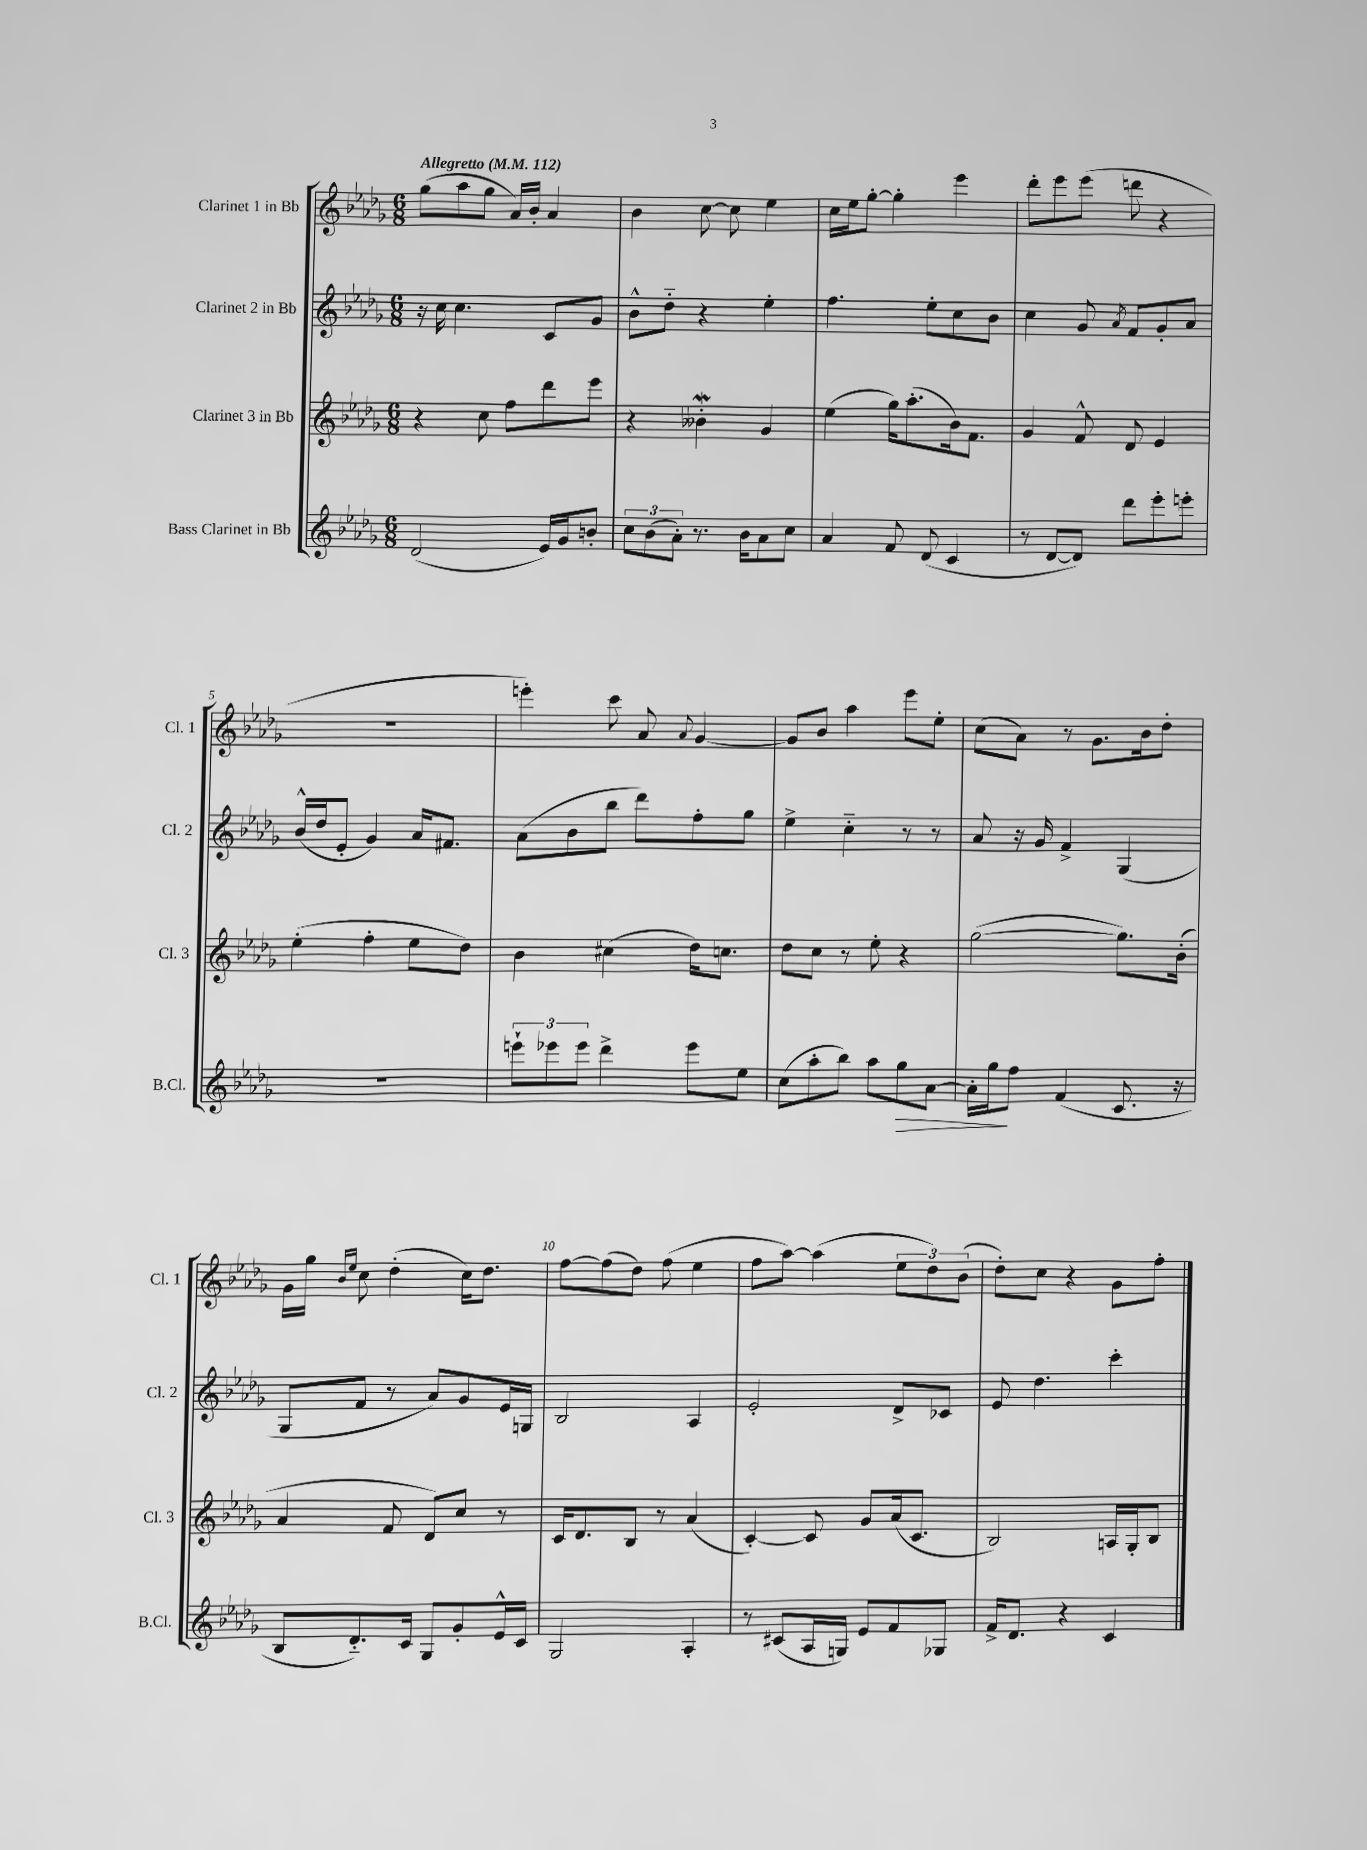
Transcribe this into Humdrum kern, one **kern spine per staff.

**kern	**dynam	**kern	**kern	**kern
*part4	*part4	*part3	*part2	*part1
*staff4	*staff4	*staff3	*staff2	*staff1
*I"Bass Clarinet in Bb	*	*I"Clarinet 3 in Bb	*I"Clarinet 2 in Bb	*I"Clarinet 1 in Bb
*I'B.Cl.	*	*I'Cl. 3	*I'Cl. 2	*I'Cl. 1
*clefG2	*	*clefG2	*clefG2	*clefG2
*k[b-e-a-d-g-]	*	*k[b-e-a-d-g-]	*k[b-e-a-d-g-]	*k[b-e-a-d-g-]
*M6/8	*	*M6/8	*M6/8	*M6/8
*MM112	*	*MM112	*MM112	*MM112
=1	=1	=1	=1	=1
!	!	!	!	!LO:TX:a:B:t=Allegretto
(2d-/	.	4r	16r	(8gg-\L
.	.	.	16cc\	.
.	.	.	4.cc\	8aa-\
.	.	8cc\	.	8gg-\J
.	.	8ff\L	.	16a-/LL)
.	.	.	.	16b-'/JJ
16e-/LL)	.	8ddd-\	8c/L	4a-/
16g-/J	.	.	.	.
8bn'/J	.	8eee-\J	8g-/J	.
=2	=2	=2	=2	=2
12cc\L	.	4r	8b-^^\L	4b-\
(12b-\	.	.	.	.
.	.	.	8dd-\J	.
12a-'\J)	.	.	.	.
8.r	.	4b--Xw'\	4r	[8cc\
.	.	.	.	8cc\]
16b-\KL	.	.	.	.
8a-\	.	4g-/	4ee-'\	4ee-\
8cc\J	.	.	.	.
=3	=3	=3	=3	=3
4a-/	.	(4ee-\	4.ff\	16cc\LL
.	.	.	.	16ee-\J
.	.	.	.	[8gg-'\J
8f/	.	16gg-\KL)	.	4gg-'\]
.	.	(8.aa-'\	.	.
(8d-/	.	.	8ee-'\L	.
4c/	.	16b-\k)	8cc\	4eee-\
.	.	8.f\J	.	.
.	.	.	8b-\J	.
=4	=4	=4	=4	=4
8r	.	4g-/	4cc\	8ddd-'\L
[8d-/L	.	.	.	8eee-\
8d-/J])	.	8f^^/	8g-/	(8eee-\J
.	.	.	8qa-/	.
8ddd-\L	.	8d-/	8f/L	8dddn\
8eee-'\	.	4e-/	8g-'/	4r
8eeen'\J	.	.	8a-/J	.
!!LO:LB:g=z
=5	=5	=5	=5	=5
2.r	.	(4ee-'\	(16b-^^/LL	2.r
.	.	.	16dd-/J	.
.	.	.	8e-'/J	.
.	.	4ff'\	4g-/)	.
.	.	8ee-\L	16a-/KL	.
.	.	.	8.f#X/J	.
.	.	8dd-\J)	.	.
=6	=6	=6	=6	=6
12eeen`\L	.	4b-\	(8a-\L	4eeen'\)
12eee-X\	.	.	.	.
.	.	.	8b-\	.
12eee-\J	.	.	.	.
4ddd-^\	.	(4cc#X\	8bb-\J	8ccc\
.	.	.	8ddd-\L)	8a-/
.	.	.	.	8qqa-/
8eee-\L	.	16dd-\KL)	8ff'\	[4g-/
.	.	8.ccn\J	.	.
8ee-\J	.	.	8gg-\J	.
=7	=7	=7	=7	=7
(8cc\L	.	8dd-\L	4ee-^\	8g-/L]
8aa-'\	.	8cc\J	.	8b-/J
8bb-\J)	.	8r	4cc\	4aa-\
8aa-\L	.	8ee-'\	.	.
!	!LO:HP:b	!	!	!
8gg-\	>	4r	8r	8eee-\L
[8a-\J	.	.	8r	8ee-'\J
=8	=8	=8	=8	=8
16a-'\LL]	.	([2gg-\	8a-/	(8cc\L
16gg-\J	.	.	.	.
8ff\J	]	.	16r	8a-\J)
.	.	.	16g-/	.
(4f/	.	.	4f^/	8r
.	.	.	.	8.g-\L
8.c/	.	8.gg-\L])	(4G-/	.
.	.	.	.	16b-\k
.	.	.	.	8dd-'\J
16r	.	(16b-'\Jk	.	.
!!LO:LB:g=z
=9	=9	=9	=9	=9
8B-/L	.	4a-/	8G-/L	16g-\LL
.	.	.	.	16gg-\JJ
.	.	.	.	16qqb-/LL
.	.	.	.	16qqee-/JJ
8.d-/)	.	.	8f/J	8cc\
.	.	8f/	8r	(4dd-'\
16c/Jk	.	.	.	.
8G-/L	.	8d-/L)	8a-/L)	.
8g-'/	.	8cc/J	8g-/	16cc\KL)
.	.	.	.	8.dd-\J
16e-^^/L	.	8r	16e-/L	.
16c/JJ	.	.	16Gn/JJ	.
=10	=10	=10	=10	=10
2G-/	.	16c/KL	2B-/	[8ff\L
.	.	8.d-/	.	.
.	.	.	.	(8ff\]
.	.	8B-/J	.	8dd-\J)
.	.	8r	.	(8ff\
4A-'/	.	(4a-/	4A-/	4ee-\
=11	=11	=11	=11	=11
8r	.	[4c'/)	2e-'/	8ff\L
(8c#X/L	.	.	.	[8aa-\J)
16A-/L	.	8c/]	.	(4aa-\]
16Gn/JJ)	.	.	.	.
8e-/L	.	8g-/L	.	.
8f/	.	(16a-/k	8d-^/L	12ee-\L
.	.	8.c/J	.	.
.	.	.	.	12dd-\)
8G-X/J	.	.	8c-X/J	.
.	.	.	.	(12b-\J
=12	=12	=12	=12	=12
16f^/KL	.	2B-/)	8e-/	8dd-'\L)
8.d-/J	.	.	.	.
.	.	.	4.dd-\	8cc\J
4r	.	.	.	4r
4c/	.	16An/LL	4ccc'\	8g-\L
.	.	16G-'/J	.	.
.	.	8B-/J	.	8ff'\J
==	==	==	==	==
*-	*-	*-	*-	*-
